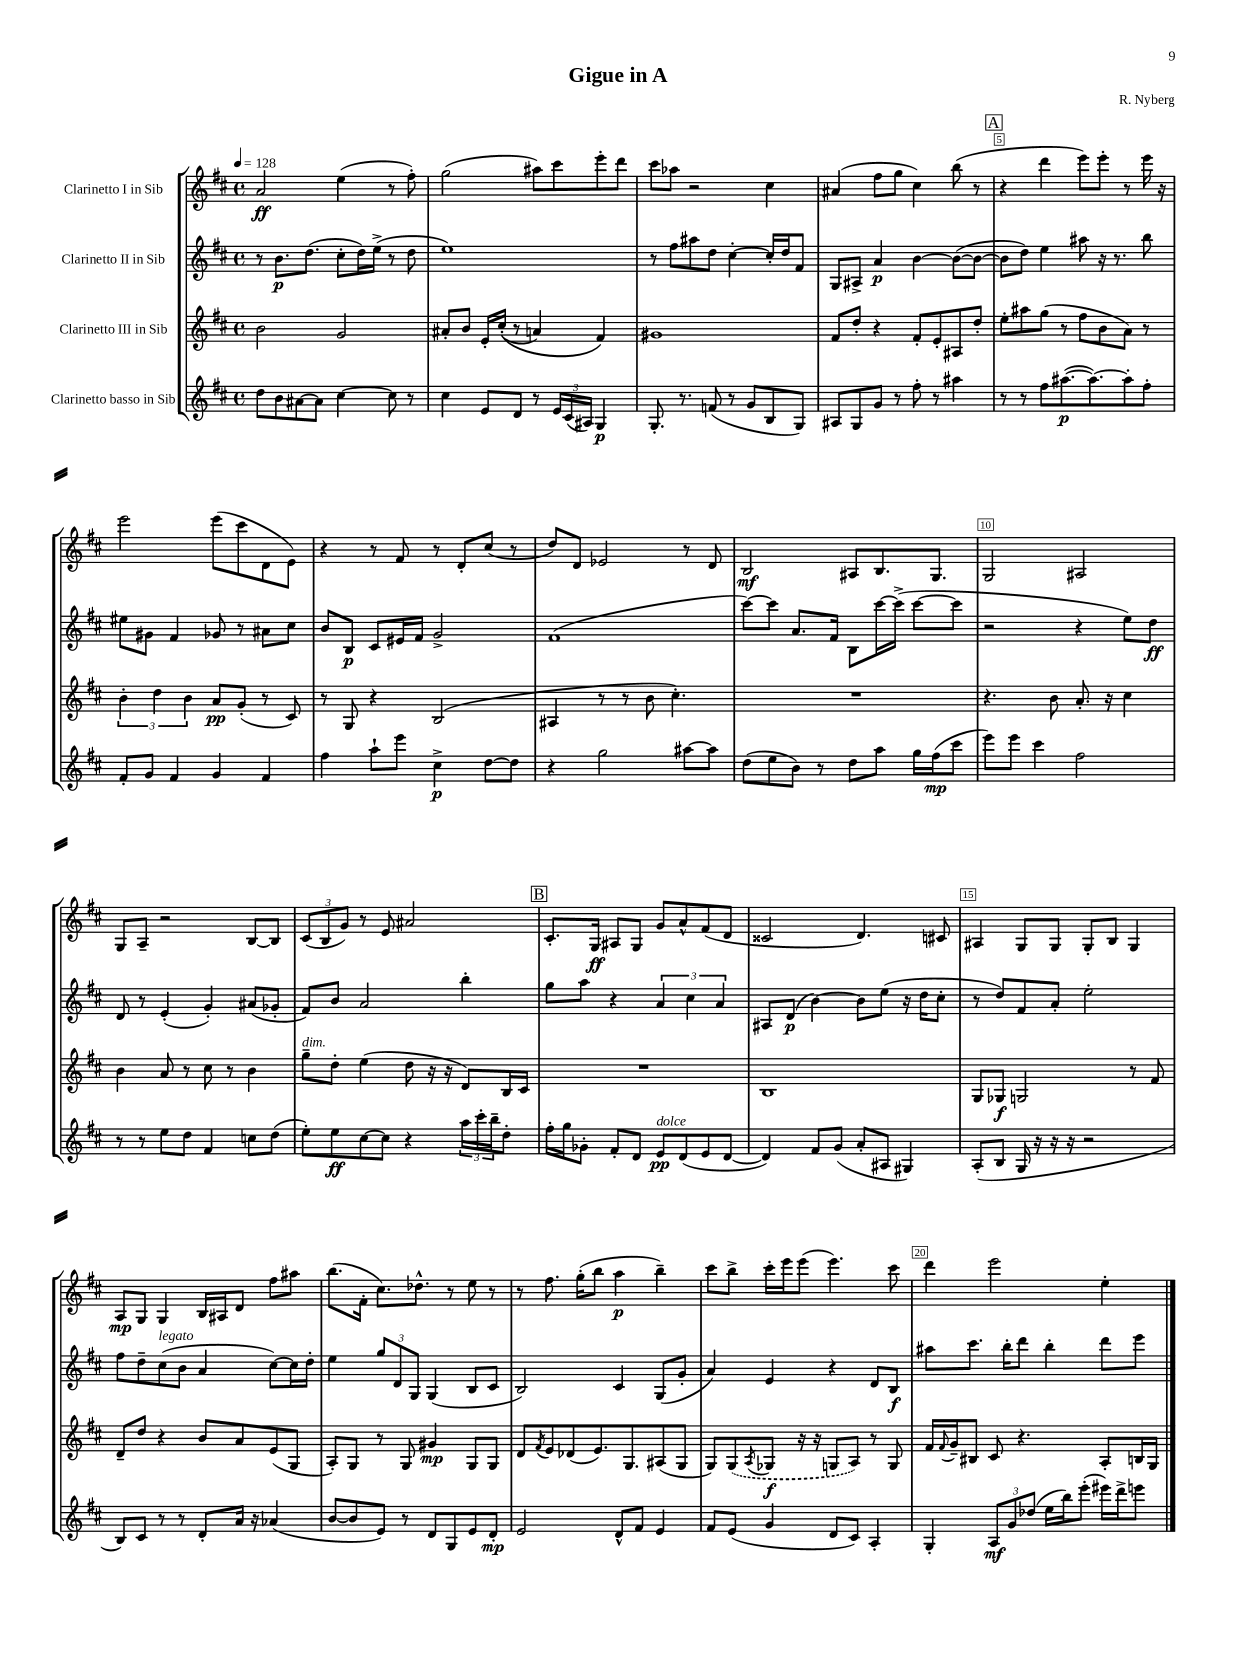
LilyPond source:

\header { title = "Gigue in A" composer = "R. Nyberg" }
<<
\new StaffGroup <<
\new Staff = "s0" \with { instrumentName = "Clarinetto I in Sib" } {
    \clef treble \key d \major \defaultTimeSignature \time 4/4 \tempo 4 = 128
    a'2\ff e''4( r8 fis''8-.) |
    g''2( ais''8) cis'''8 e'''8-. d'''8 |
    cis'''8 aes''8 r2 cis''4 |
    ais'4( fis''8 g''8 cis''4) b''8( r8 |
    \mark \markup { \box "A" } r4 d'''4 e'''8) e'''8-. r8 e'''16 r16 |
    e'''2 e'''8( cis'''8 d'8 e'8) |
    r4 r8 fis'8 r8 d'8-. cis''8( r8 |
    d''8) d'8 ees'2 r8 d'8 |
    b2\mf ais8 b8. g8. |
    g2 ais2 |
    g8 a8-- r2 b8~ b8 |
    \tuplet 3/2 { cis'8( b8 g'8) } r8 e'8 ais'2 |
    \mark \markup { \box "B" } cis'8.-. g16\ff ais8 g8 g'8 a'8-^ fis'8( d'8 |
    cisis'2 d'4.) cis'8 |
    ais4 g8 g8 g8-. b8 g4 |
    a8\mp g8 g4 b16 ais16 d'8 fis''8 ais''8 |
    b''8.( fis'16-. cis''8.) des''8.-^ r8 e''8 r8 |
    r8 fis''8. g''16-.( b''8 a''4\p b''4--) |
    cis'''8 b''8-> cis'''16-. e'''16 e'''8( e'''4.) cis'''8 |
    d'''4 e'''2 e''4-. \bar "|." |
}
\new Staff = "s1" \with { instrumentName = "Clarinetto II in Sib" } {
    \clef treble \key d \major \defaultTimeSignature \time 4/4
    r8 b'8.\p d''8.( cis''8-. d''16) e''16->( r8 d''8 |
    e''1) |
    r8 fis''8 ais''8 d''8 cis''4~-. cis''16-. d''16 fis'8 |
    g8 ais8-> a'4\p b'4~ b'8~( b'8~ |
    \mark \markup { \box "A" } b'8 d''8) e''4 ais''8 r16 r8. b''8 |
    eis''8 gis'8 fis'4 ges'8 r8 ais'8 cis''8 |
    b'8 b8\p cis'8 eis'16 fis'16 g'2-> |
    fis'1( |
    cis'''8~) cis'''8 a'8. fis'16 b8 cis'''16~ cis'''16->( cis'''8~ cis'''8 |
    r2 r4 e''8) d''8\ff |
    d'8 r8 e'4-.( g'4-.) ais'8( ges'8-. |
    fis'8) b'8 a'2 b''4-. |
    \mark \markup { \box "B" } g''8 a''8 r4 \tuplet 3/2 { a'4 cis''4 a'4 } |
    ais8 d'8\p( b'4~) b'8 e''8( r16 d''16 cis''8-. |
    r8 d''8) fis'8 a'8-. e''2-. |
    fis''8 d''8-- cis''8^\markup { \italic "legato" }( b'8 a'4 cis''8~) cis''16 d''16-. |
    e''4 \tuplet 3/2 { g''8 d'8 g8 } g4( b8 cis'8 |
    b2) cis'4 g8( g'8-. |
    a'4) e'4 r4 d'8 b8\f |
    ais''8 cis'''8. b''16-. d'''8 b''4-. d'''8 e'''8 \bar "|." |
}
\new Staff = "s2" \with { instrumentName = "Clarinetto III in Sib" } {
    \clef treble \key d \major \defaultTimeSignature \time 4/4
    b'2 g'2 |
    ais'8-. b'8 e'16-. cis''16-.(\( r8 a'4) fis'4\) |
    gis'1 |
    fis'8 d''8-. r4 fis'8-. e'8-. ais8 d''8-. |
    \mark \markup { \box "A" } e''8-. ais''8 g''8( r8 fis''8 b'8 a'8) r8 |
    \tuplet 3/2 { b'4-. d''4 b'4 } a'8\pp g'8-.( r8 cis'8) |
    r8 g8 r4 b2( |
    ais4 r8 r8 b'8 cis''4.-.) |
    R1 |
    r4. b'8 a'8.-. r16 cis''4 |
    b'4 a'8 r8 cis''8 r8 b'4 |
    g''8--^\markup { \italic "dim." } d''8-. e''4( d''8 r16 r16 d'8) b16 cis'16 |
    \mark \markup { \box "B" } R1 |
    b1 |
    g8 ges8\f g2 r8 fis'8 |
    d'8-- d''8 r4 b'8 a'8 e'8( g8 |
    a8-.) g8 r8 g8 gis'4\mp g8 g8 |
    d'8 \acciaccatura { fis'8 } e'8 des'8( e'8.) g8. ais8( g8 |
    g8) \once \slurDashed g8( \acciaccatura { a8 } ges8\f r16 r16 g8 a8) r8 g8 |
    fis'16 \appoggiatura { fis'8 } g'16-- bis8 cis'8 r4. a8-. b16 g16 \bar "|." |
}
\new Staff = "s3" \with { instrumentName = "Clarinetto basso in Sib" } {
    \clef treble \key d \major \defaultTimeSignature \time 4/4
    d''8 b'8 ais'8~ ais'8 cis''4~ cis''8 r8 |
    cis''4 e'8 d'8 r8 \tuplet 3/2 { e'16 cis'16( ais16) } g4\p |
    g8.-. r8. f'8( r8 g'8 b8 g8) |
    ais8 g8 g'8 r8 fis''8-. r8 ais''4 |
    \mark \markup { \box "A" } r8 r8 fis''8 ais''8.~\p( ais''8.~) ais''8-. fis''8-. |
    fis'8-. g'8 fis'4 g'4 fis'4 |
    fis''4 a''8-! e'''8 cis''4->\p d''8~ d''8 |
    r4 g''2 ais''8~ ais''8 |
    d''8( e''8 b'8) r8 d''8 a''8 g''16 fis''16\mp( cis'''8 |
    e'''8) e'''8 cis'''4 fis''2 |
    r8 r8 e''8 d''8 fis'4 c''8 d''8( |
    e''8-.) e''8\ff cis''8~ cis''8 r4 \tuplet 3/2 { a''16 cis'''16-. b''16-- } d''8-. |
    \mark \markup { \box "B" } fis''16-. g''16 ges'8-. fis'8-. d'8 e'8\pp^\markup { \italic "dolce" } d'8( e'8 d'8~ |
    d'4) fis'8 g'8( a'8-. ais8 gis4) |
    a8-.( b8 g16 r16 r16 r16 r2 |
    b8) cis'8 r8 r8 d'8-. a'16 r16 aes'4( |
    b'8~ b'8 e'8) r8 d'8 g8 e'8 d'8-.\mp |
    e'2 d'8-^ fis'8 e'4 |
    fis'8 e'8( g'4 d'8 cis'8) a4-. |
    g4-. \tuplet 3/2 { a8\mf g'8 des''8( } e''16 b''16) e'''8-.( eis'''16) d'''16-> e'''8 \bar "|." |
}
>>
>>
\layout { \context { \Score \override BarNumber.break-visibility = ##(#f #t #t) barNumberVisibility = #(every-nth-bar-number-visible 5) \override BarNumber.stencil = #(make-stencil-boxer 0.1 0.3 ly:text-interface::print) } }
